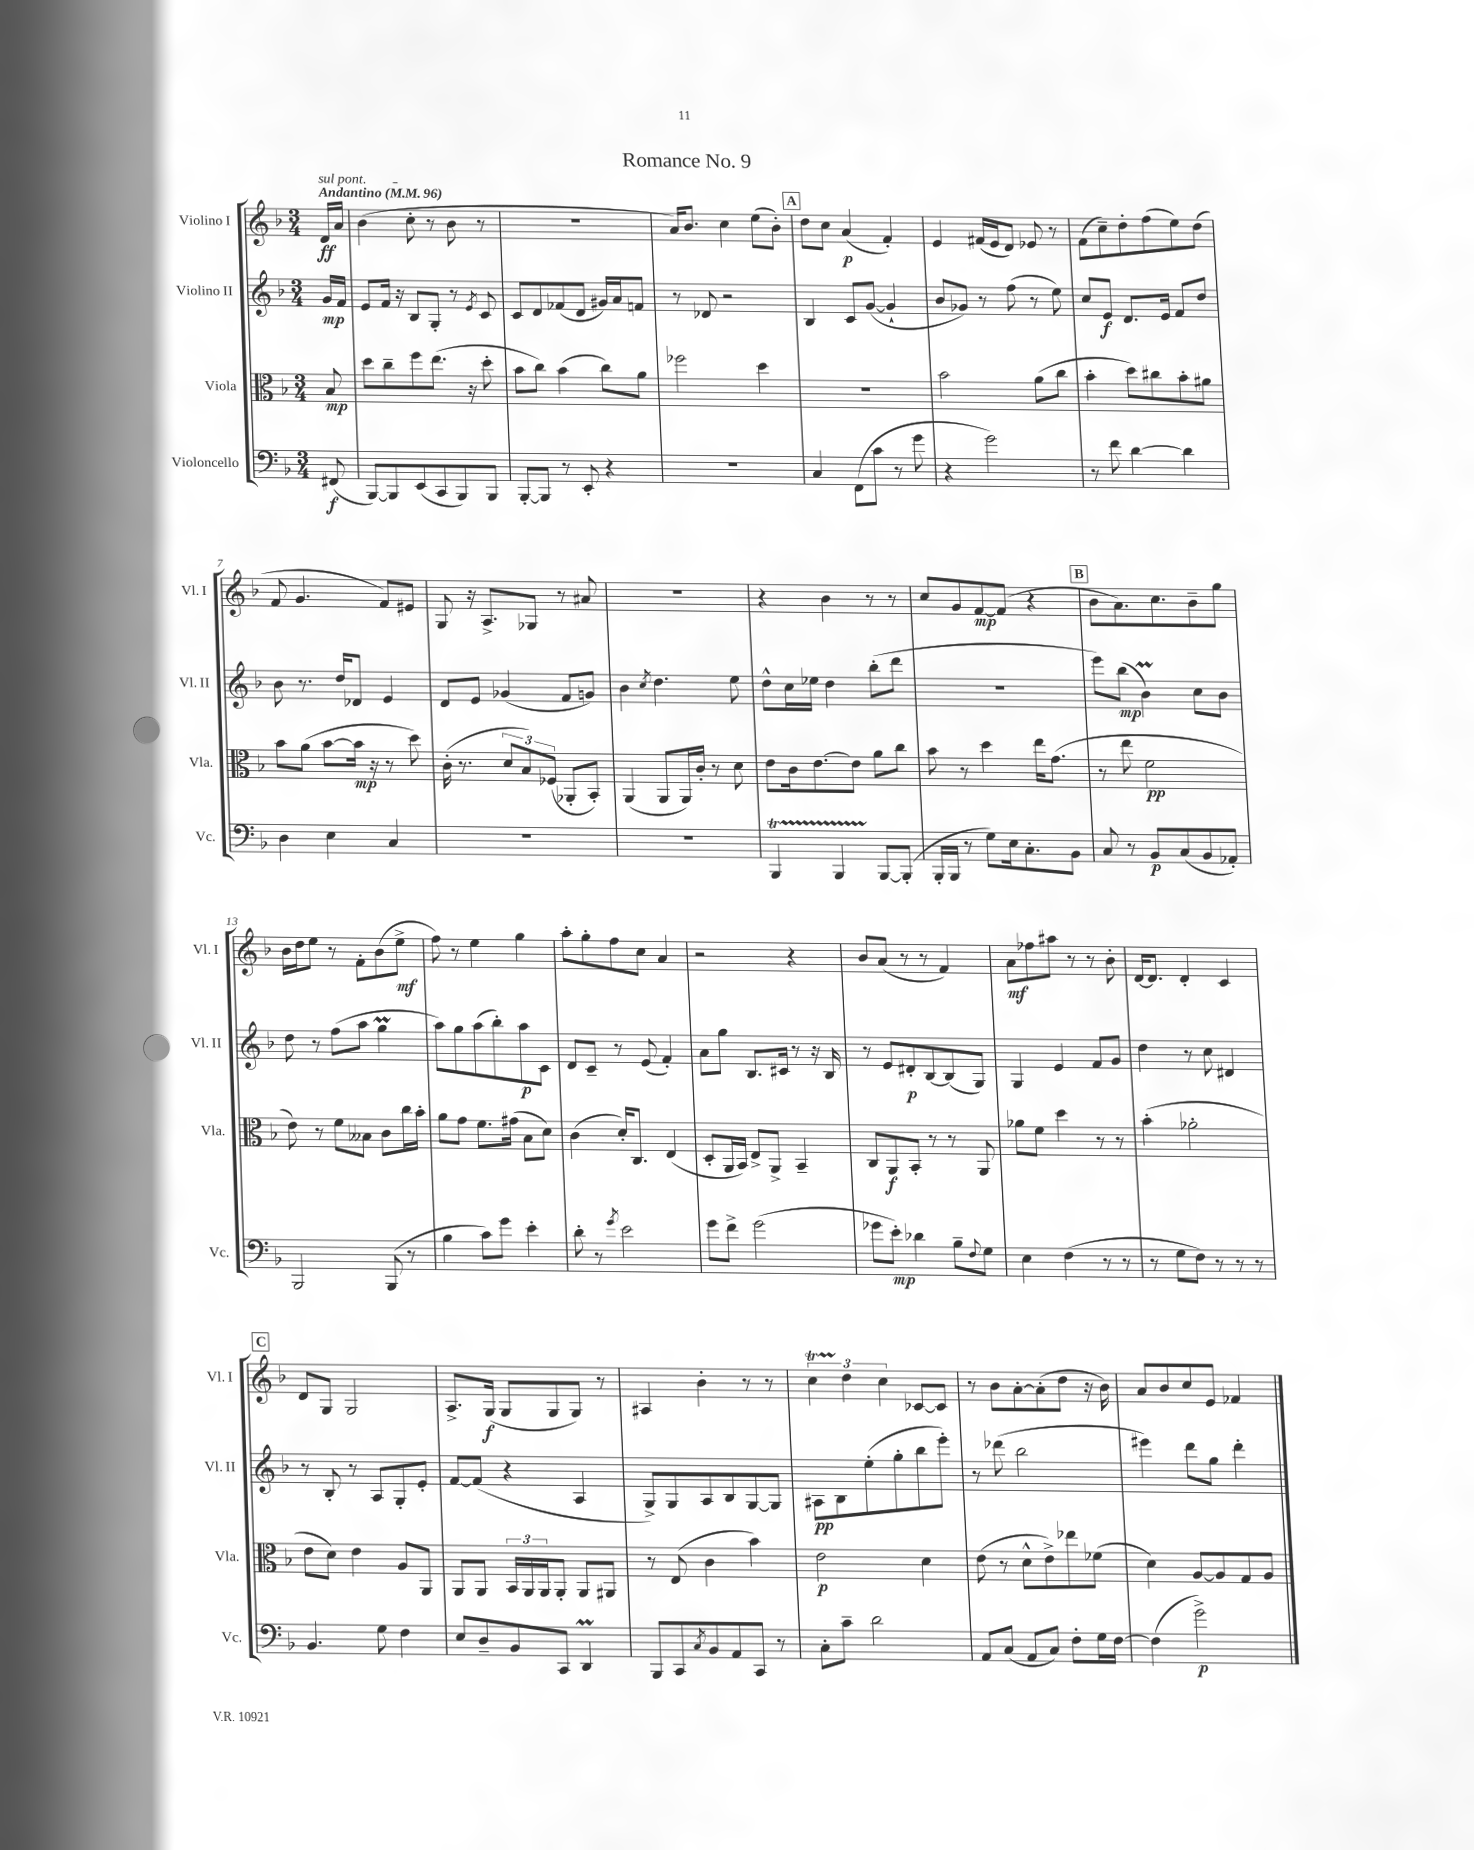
\header { title = "Romance No. 9" }
<<
\new StaffGroup <<
\new Staff = "s0" \with { instrumentName = "Violino I" shortInstrumentName = "Vl. I" } {
    \clef treble \key f \major \numericTimeSignature \time 3/4 \partial 8 \tempo "Andantino" 4 = 96
    \once \override TextSpanner.bound-details.left.text = \markup { \italic "sul pont." } d'16\ff\startTextSpan a'16 |
    bes'4( c''8-.\stopTextSpan r8 bes'8 r8 |
    R2. |
    a'16) bes'8. c''4 e''8( bes'8-.) |
    \mark \markup { \box "A" } d''8 c''8 a'4\p( f'4-.) |
    e'4 fis'16( e'16 d'8) ees'8 r8 |
    f'8( c''8--) d''8-. f''8( e''8) d''8( |
    f'8 g'4. f'8) eis'8 |
    g8 r16 a8.-> ges8 r8 ais'8 |
    R2. |
    r4 bes'4 r8 r8 |
    c''8 g'8 f'8~\mp f'8( r4 |
    \mark \markup { \box "B" } bes'8 a'8.) c''8. bes'8-- g''8 |
    bes'16 d''16 e''8 r8 f'8-. bes'8( e''8->\mf |
    f''8) r8 e''4 g''4 |
    a''8-. g''8-. f''8 c''8 a'4 |
    r2 r4 |
    bes'8 a'8( r8 r8 f'4) |
    a'8\mf fes''8 ais''8 r8 r8 bes'8-. |
    d'16~ d'8. d'4-. c'4 |
    \mark \markup { \box "C" } d'8 g8 g2 |
    a8.-> g16\f( g8 g8 g8) r8 |
    ais4 bes'4-. r8 r8 |
    \tuplet 3/2 { c''4\startTrillSpan d''4\stopTrillSpan c''4 } ces'8~ ces'8 |
    r8 bes'8 a'8~-. a'8-.( d''8 r16 bes'16) |
    a'8 bes'8 c''8 e'8 fes'4 \bar "|." |
}
\new Staff = "s1" \with { instrumentName = "Violino II" shortInstrumentName = "Vl. II" } {
    \clef treble \key f \major \numericTimeSignature \time 3/4 \partial 8
    g'16\mp f'16 |
    e'8 f'16 r16 bes8 g8-. r8 \acciaccatura { e'8 } c'8 |
    c'8 d'8 fes'8( d'8 gis'16) a'16 f'8 |
    r8 des'8 r2 |
    \mark \markup { \box "A" } bes4 c'8 g'8~( g'4-! |
    bes'8 ges'8) r8 f''8( r8 e''8) |
    c''8 e'8\f d'8. e'16 f'8 d''8 |
    bes'8 r8. d''16 des'8 e'4 |
    d'8 e'8 ges'4( f'8 g'8) |
    bes'4 \acciaccatura { c''8 } d''4. e''8 |
    d''8-^ c''16 ees''16 d''4 bes''8-.( d'''8 |
    R2. |
    \mark \markup { \box "B" } e'''8) bes''8\mp( bes'4\prall) c''8 bes'8 |
    d''8 r8 f''8( a''8 g''4\prall |
    a''8) g''8 a''8( bes''8-.) a''8\p c'8 |
    d'8 c'8-- r8 e'8( f'4-.) |
    a'8 g''8 bes8. cis'16 r8 r16 bes16 |
    r8 e'8 dis'8-.\p bes8~ bes8( g8) |
    g4 e'4 f'8 g'8 |
    d''4 r8 c''8 dis'4 |
    \mark \markup { \box "C" } r8 bes8-. r8 a8 g8-. e'8-. |
    f'8~ f'8( r4 a4 |
    g8->) g8 a8 bes8 g8~ g8 |
    ais8\pp bes8 e''8-.( g''8-. bes''8 e'''8-.) |
    r8 des'''8( bes''2 |
    eis'''4) d'''8 g''8 d'''4-. \bar "|." |
}
\new Staff = "s2" \with { instrumentName = "Viola" shortInstrumentName = "Vla." } {
    \clef alto \key f \major \numericTimeSignature \time 3/4 \partial 8
    bes8\mp |
    d''8 c''8-- f''8 e''8.( r16 d''8-. |
    bes'8 c''8) bes'4( c''8) a'8 |
    fes''2 d''4 |
    \mark \markup { \box "A" } R2. |
    bes'2 a'8( c''8 |
    bes'4-. d''8) cis''8 bes'8-. ais'8 |
    bes'8 a'8( bes'8~ bes'16\mp r16 r8 d''8) |
    c'16-.( r8. \tuplet 3/2 { d'8 bes8) fes8( } aes,8-. bes,8-.) |
    a,4( a,8 a,16) c'16-. r8 d'8 |
    e'8 c'16 e'8.~ e'8 a'8 c''8 |
    bes'8 r8 d''4 e''16 g'8.( |
    \mark \markup { \box "B" } r8 e''8 f'2\pp |
    e'8) r8 f'8 beses8 c'8 c''16 bes'16-. |
    a'8 g'8 f'8. gis'16( bes8 d'8) |
    c'4( d'16-.) c8. e4( |
    d8-. a,16 bes,16) e8-> a,8-> bes,4-- |
    c8 a,8\f bes,8-. r8 r8 a,8 |
    aes'8 f'8 d''4 r8 r8 |
    bes'4-.( aes'2-. |
    \mark \markup { \box "C" } e'8 d'8) e'4 a8 a,8 |
    a,8 a,8 \tuplet 3/2 { bes,16 a,16 a,16 } a,8-. a,8 ais,8 |
    r8 e8( c'4 bes'4) |
    e'2\p d'4 |
    e'8( r8 d'8-^ e'8->) ees''8 fes'8( |
    d'4) a8~ a8 g8 a8 \bar "|." |
}
\new Staff = "s3" \with { instrumentName = "Violoncello" shortInstrumentName = "Vc." } {
    \clef bass \key f \major \numericTimeSignature \time 3/4 \partial 8
    fis,8\f( |
    bes,,8~) bes,,8 e,8( c,8 bes,,8) bes,,8 |
    bes,,8~-. bes,,8 r8 e,8-. r4 |
    R2. |
    \mark \markup { \box "A" } c4 f,8( c'8 r8 g'8 |
    r4 g'2) |
    r8 f'8 d'4~ d'4 |
    d4 e4 c4 |
    R2. |
    R2. |
    bes,,4\startTrillSpan bes,,4 bes,,8~\stopTrillSpan bes,,8-.( |
    bes,,16-. bes,,16 r8 g8) e16 c8.-. bes,8 |
    \mark \markup { \box "B" } c8 r8 bes,8\p c8( bes,8 aes,8-.) |
    bes,,2 bes,,8( r8 |
    bes4 c'8) g'8 e'4-. |
    d'8-. r8 \acciaccatura { g'8 } e'2 |
    g'8 f'8-> g'2( |
    ges'8 e'8-.\mp) des'4 bes8-- \appoggiatura { f8 } g8 |
    e4 f4( r8 r8 |
    r8 g8 f8) r8 r8 r8 |
    \mark \markup { \box "C" } bes,4. g8 f4 |
    e8 d8-- bes,8 c,8 d,4\prall |
    bes,,8 c,8 \acciaccatura { c8 } bes,8 a,8 c,8 r8 |
    c8-. c'8-- d'2 |
    a,8 c8( a,8 c8) f8-. g16 f16~ |
    f4( g'2->\p) \bar "|." |
}
>>
>>
